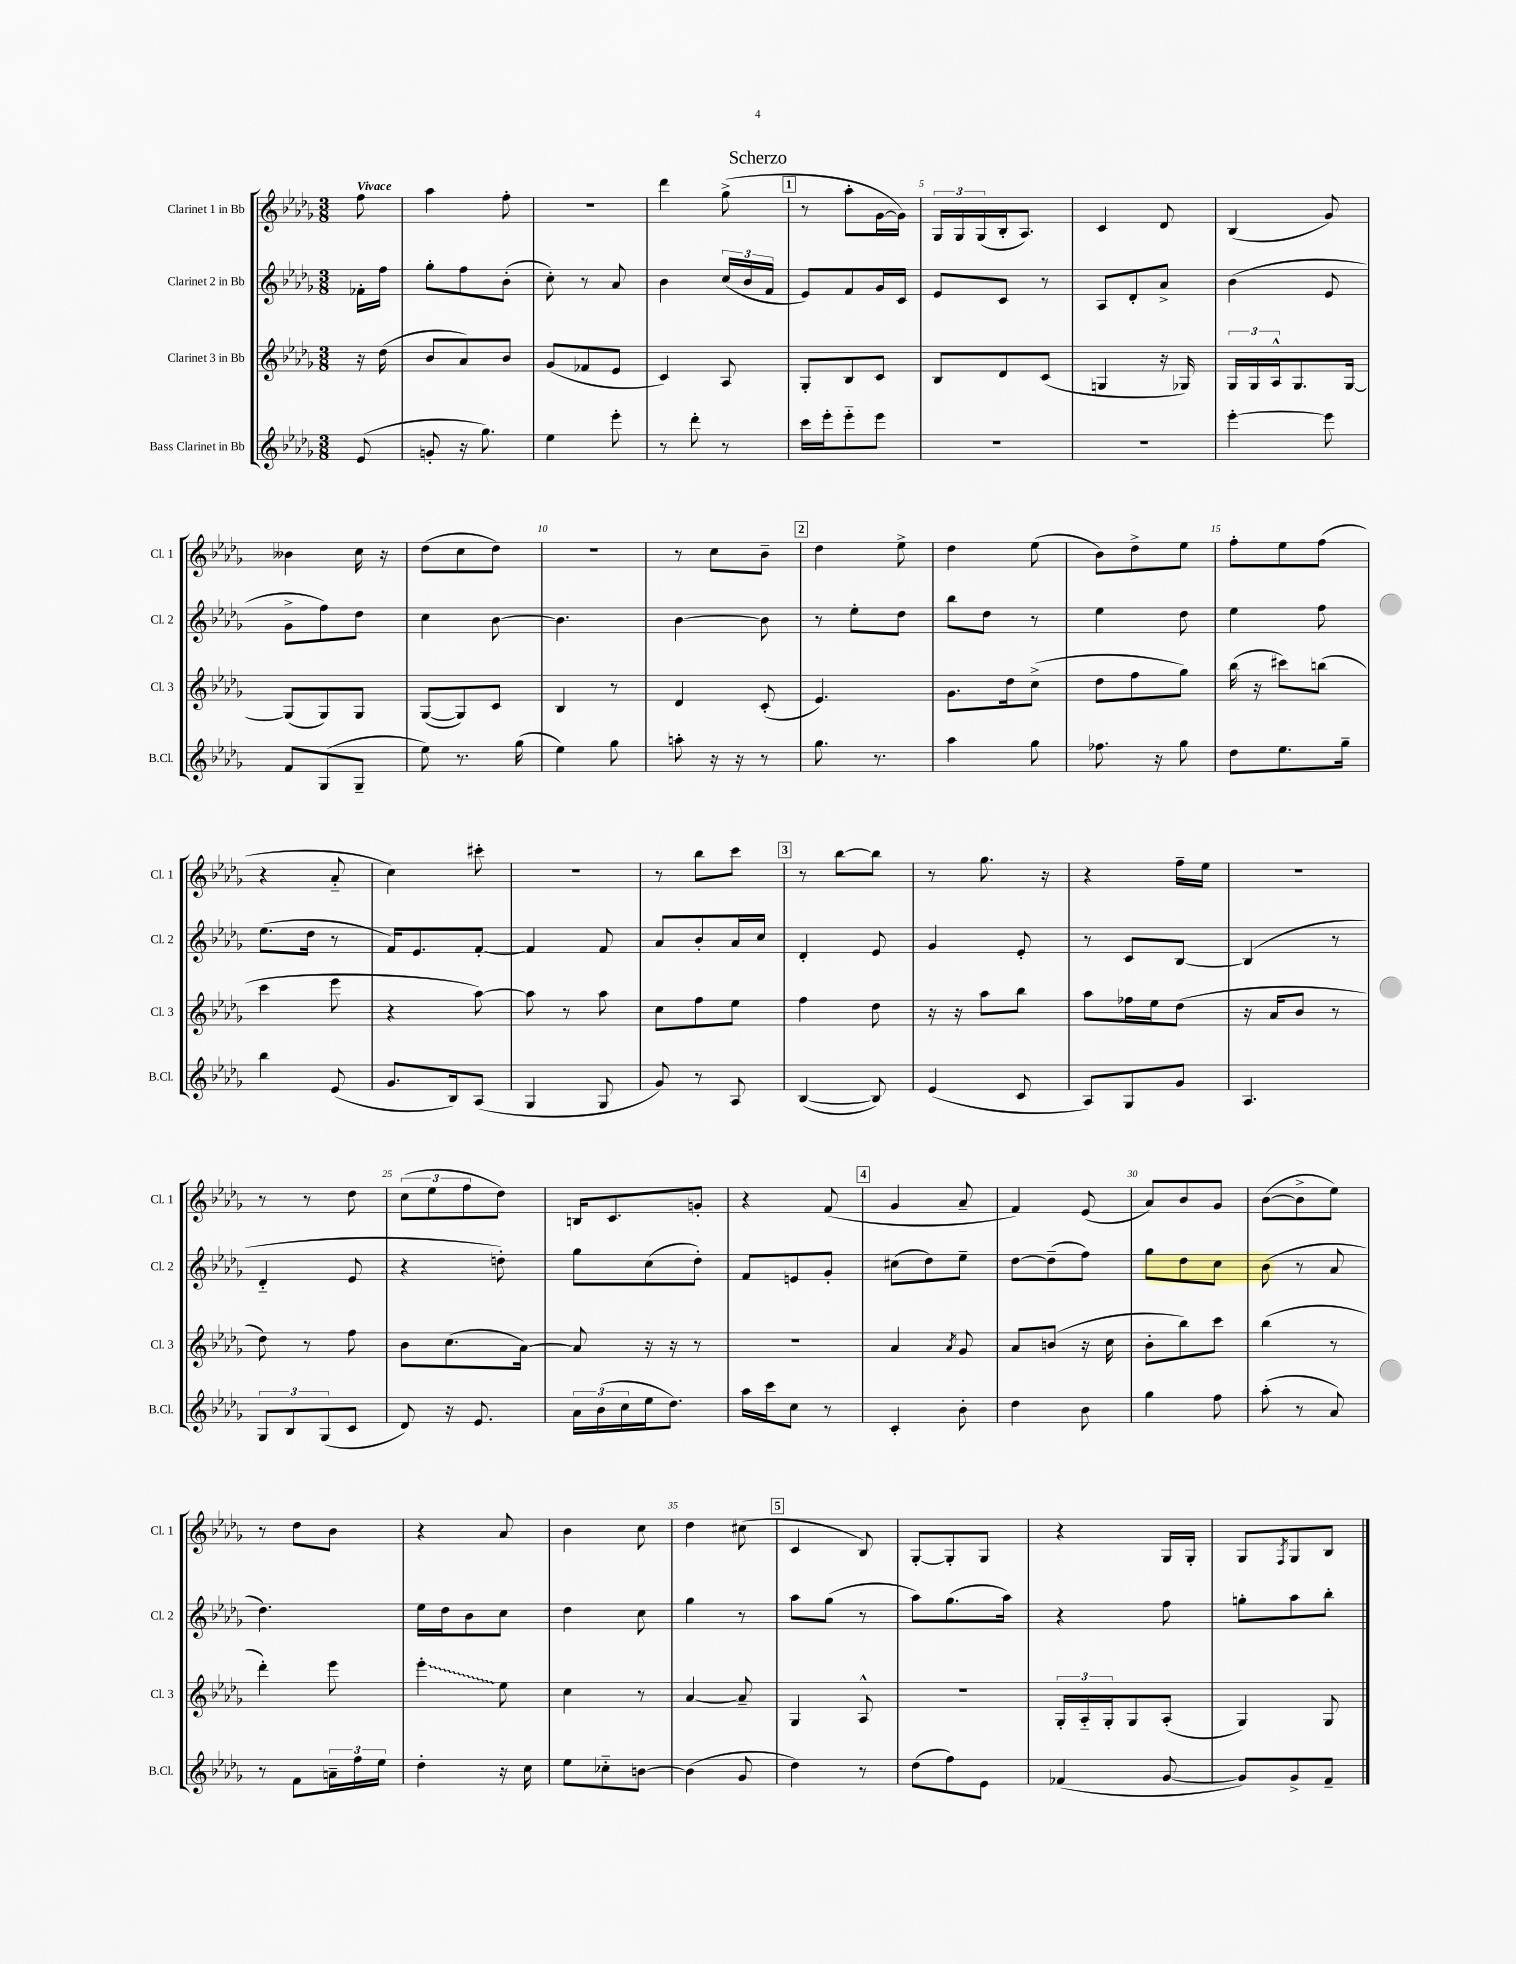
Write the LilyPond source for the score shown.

\header { title = "Scherzo" }
<<
\new StaffGroup <<
\new Staff = "s0" \with { instrumentName = "Clarinet 1 in Bb" shortInstrumentName = "Cl. 1" } {
    \clef treble \key des \major \numericTimeSignature \time 3/8 \partial 8 \tempo "Vivace"
    f''8 |
    aes''4 f''8-. |
    R4. |
    des'''4 ges''8->( |
    \mark \markup { \box "1" } r8 aes''8-. ges'16~ ges'16) |
    \tuplet 3/2 { ges16 ges16 ges16( } bes16-. aes8.) |
    c'4 des'8 |
    bes4( ges'8) |
    beses'4 c''16 r16 |
    des''8( c''8 des''8) |
    R4. |
    r8 c''8 bes'8-- |
    \mark \markup { \box "2" } des''4 ees''8-> |
    des''4 ees''8( |
    bes'8) des''8-> ees''8 |
    f''8-. ees''8 f''8( |
    r4 aes'8-_ |
    c''4) cis'''8-. |
    R4. |
    r8 bes''8 c'''8 |
    \mark \markup { \box "3" } r8 bes''8~ bes''8 |
    r8 ges''8. r16 |
    r4 f''16-- ees''16 |
    R4. |
    r8 r8 des''8 |
    \tuplet 3/2 { c''8( ees''8 f''8 } des''8) |
    b16 c'8. g'8-. |
    r4 f'8( |
    \mark \markup { \box "4" } ges'4 aes'8-- |
    f'4) ees'8( |
    aes'8) bes'8 ges'8 |
    bes'8~( bes'8-> ees''8) |
    r8 des''8 bes'8 |
    r4 aes'8 |
    bes'4 c''8 |
    des''4 cis''8( |
    \mark \markup { \box "5" } c'4 bes8) |
    ges8~-. ges8-. ges8 |
    r4 ges16 ges16-. |
    ges8 \acciaccatura { f8 } ges8 bes8 \bar "|." |
}
\new Staff = "s1" \with { instrumentName = "Clarinet 2 in Bb" shortInstrumentName = "Cl. 2" } {
    \clef treble \key des \major \numericTimeSignature \time 3/8 \partial 8
    fes'16-. f''16 |
    ges''8-. f''8 bes'8-.( |
    c''8-.) r8 aes'8 |
    bes'4 \tuplet 3/2 { c''16( bes'16 f'16 } |
    \mark \markup { \box "1" } ees'8) f'8 ges'16 c'16 |
    ees'8 c'8 r8 |
    aes8 des'8-. aes'8-> |
    bes'4( ees'8 |
    ges'8-> f''8) des''8 |
    c''4 bes'8~ |
    bes'4. |
    bes'4~ bes'8 |
    \mark \markup { \box "2" } r8 ees''8-. des''8 |
    bes''8 des''8 r8 |
    ees''4 des''8 |
    ees''4 f''8 |
    ees''8.( des''16 r8 |
    f'16) ees'8. f'8~-. |
    f'4 f'8 |
    aes'8 bes'8-. aes'16 c''16 |
    \mark \markup { \box "3" } des'4-. ees'8 |
    ges'4 ees'8-. |
    r8 c'8 bes8~ |
    bes4( r8 |
    des'4-_ ees'8 |
    r4 d''8-.) |
    ges''8 c''8( des''8-.) |
    f'8 e'8 ges'8-. |
    \mark \markup { \box "4" } cis''8( des''8) ees''8-- |
    des''8~ des''8--( f''8) |
    ges''8 des''8 c''8 |
    bes'8( r8 aes'8 |
    des''4.) |
    ees''16 des''16 bes'8 c''8 |
    des''4 c''8 |
    ges''4 r8 |
    \mark \markup { \box "5" } aes''8 ges''8( r8 |
    aes''8) ges''8.( aes''16) |
    r4 f''8 |
    g''8-. aes''8 bes''8-. \bar "|." |
}
\new Staff = "s2" \with { instrumentName = "Clarinet 3 in Bb" shortInstrumentName = "Cl. 3" } {
    \clef treble \key des \major \numericTimeSignature \time 3/8 \partial 8
    r16 des''16( |
    bes'8 aes'8) bes'8 |
    ges'8( fes'8 ees'8 |
    c'4) aes8 |
    \mark \markup { \box "1" } ges8-. bes8 c'8 |
    bes8 des'8 c'8( |
    g4 r16 ges16) |
    \tuplet 3/2 { ges16 ges16 aes16-^ } ges8. ges16~ |
    ges8( ges8) ges8 |
    ges8~( ges8) c'8 |
    bes4 r8 |
    des'4 c'8-.( |
    \mark \markup { \box "2" } ees'4.) |
    ges'8. des''16 c''8->( |
    des''8 f''8 ges''8) |
    bes''16( r16 cis'''8) b''8( |
    c'''4 ees'''8 |
    r4 aes''8~) |
    aes''8 r8 aes''8 |
    c''8 f''8 ees''8 |
    \mark \markup { \box "3" } f''4 des''8 |
    r16 r16 aes''8 bes''8 |
    aes''8 fes''16 ees''16 des''8( |
    r16 aes'16 bes'8 r8 |
    des''8) r8 f''8 |
    bes'8 c''8.( aes'16~) |
    aes'8 r16 r16 r8 |
    R4. |
    \mark \markup { \box "4" } aes'4 \acciaccatura { aes'8 } ges'8 |
    aes'8 b'8( r16 c''16 |
    bes'8-. bes''8) c'''8 |
    bes''4( r8 |
    des'''4-.) ees'''8 |
    \once \override Glissando.style = #'zigzag ees'''4-.\glissando ees''8 |
    c''4 r8 |
    aes'4~ aes'8-- |
    \mark \markup { \box "5" } ges4 aes8-^ |
    r4. |
    \tuplet 3/2 { ges16-. aes16-_ ges16-. } ges8 aes8-.( |
    ges4) ges8 \bar "|." |
}
\new Staff = "s3" \with { instrumentName = "Bass Clarinet in Bb" shortInstrumentName = "B.Cl." } {
    \clef treble \key des \major \numericTimeSignature \time 3/8 \partial 8
    ees'8( |
    g'8-. r16 ges''8.) |
    ees''4 ees'''8-. |
    r8 des'''8-. r8 |
    \mark \markup { \box "1" } c'''16 ees'''16-. ees'''8-_ ees'''8 |
    r4. |
    R4. |
    ees'''4~-. ees'''8 |
    f'8 ges8( ges8-- |
    ees''8) r8. ges''16( |
    ees''4) ges''8 |
    a''8-. r16 r16 r8 |
    \mark \markup { \box "2" } ges''8. r8. |
    aes''4 ges''8 |
    fes''8. r16 ges''8 |
    des''8 ees''8. ges''16-- |
    bes''4 ees'8( |
    ges'8. bes16) aes8( |
    ges4 ges8 |
    ges'8) r8 aes8 |
    \mark \markup { \box "3" } bes4~( bes8) |
    ees'4( c'8 |
    aes8) ges8 ges'8 |
    aes4. |
    \tuplet 3/2 { ges8 bes8 ges8( } c'8 |
    des'8) r16 ees'8. |
    \tuplet 3/2 { aes'16 bes'16( c''16 } ees''16 des''8.) |
    aes''16 c'''16 c''8 r8 |
    \mark \markup { \box "4" } c'4-. bes'8-. |
    des''4 bes'8 |
    ges''4 f''8 |
    aes''8-.( r8 aes'8) |
    r8 f'8 \tuplet 3/2 { a'16-- f''16 ees''16 } |
    des''4-. r16 c''16 |
    ees''8 ces''8-_ b'8~ |
    b'4( ges'8 |
    \mark \markup { \box "5" } des''4) r8 |
    des''8( f''8) ees'8 |
    fes'4( ges'8~ |
    ges'8) ges'8-> f'8-- \bar "|." |
}
>>
>>
\layout { \context { \Score \override BarNumber.break-visibility = ##(#f #t #t) barNumberVisibility = #(every-nth-bar-number-visible 5) } }
